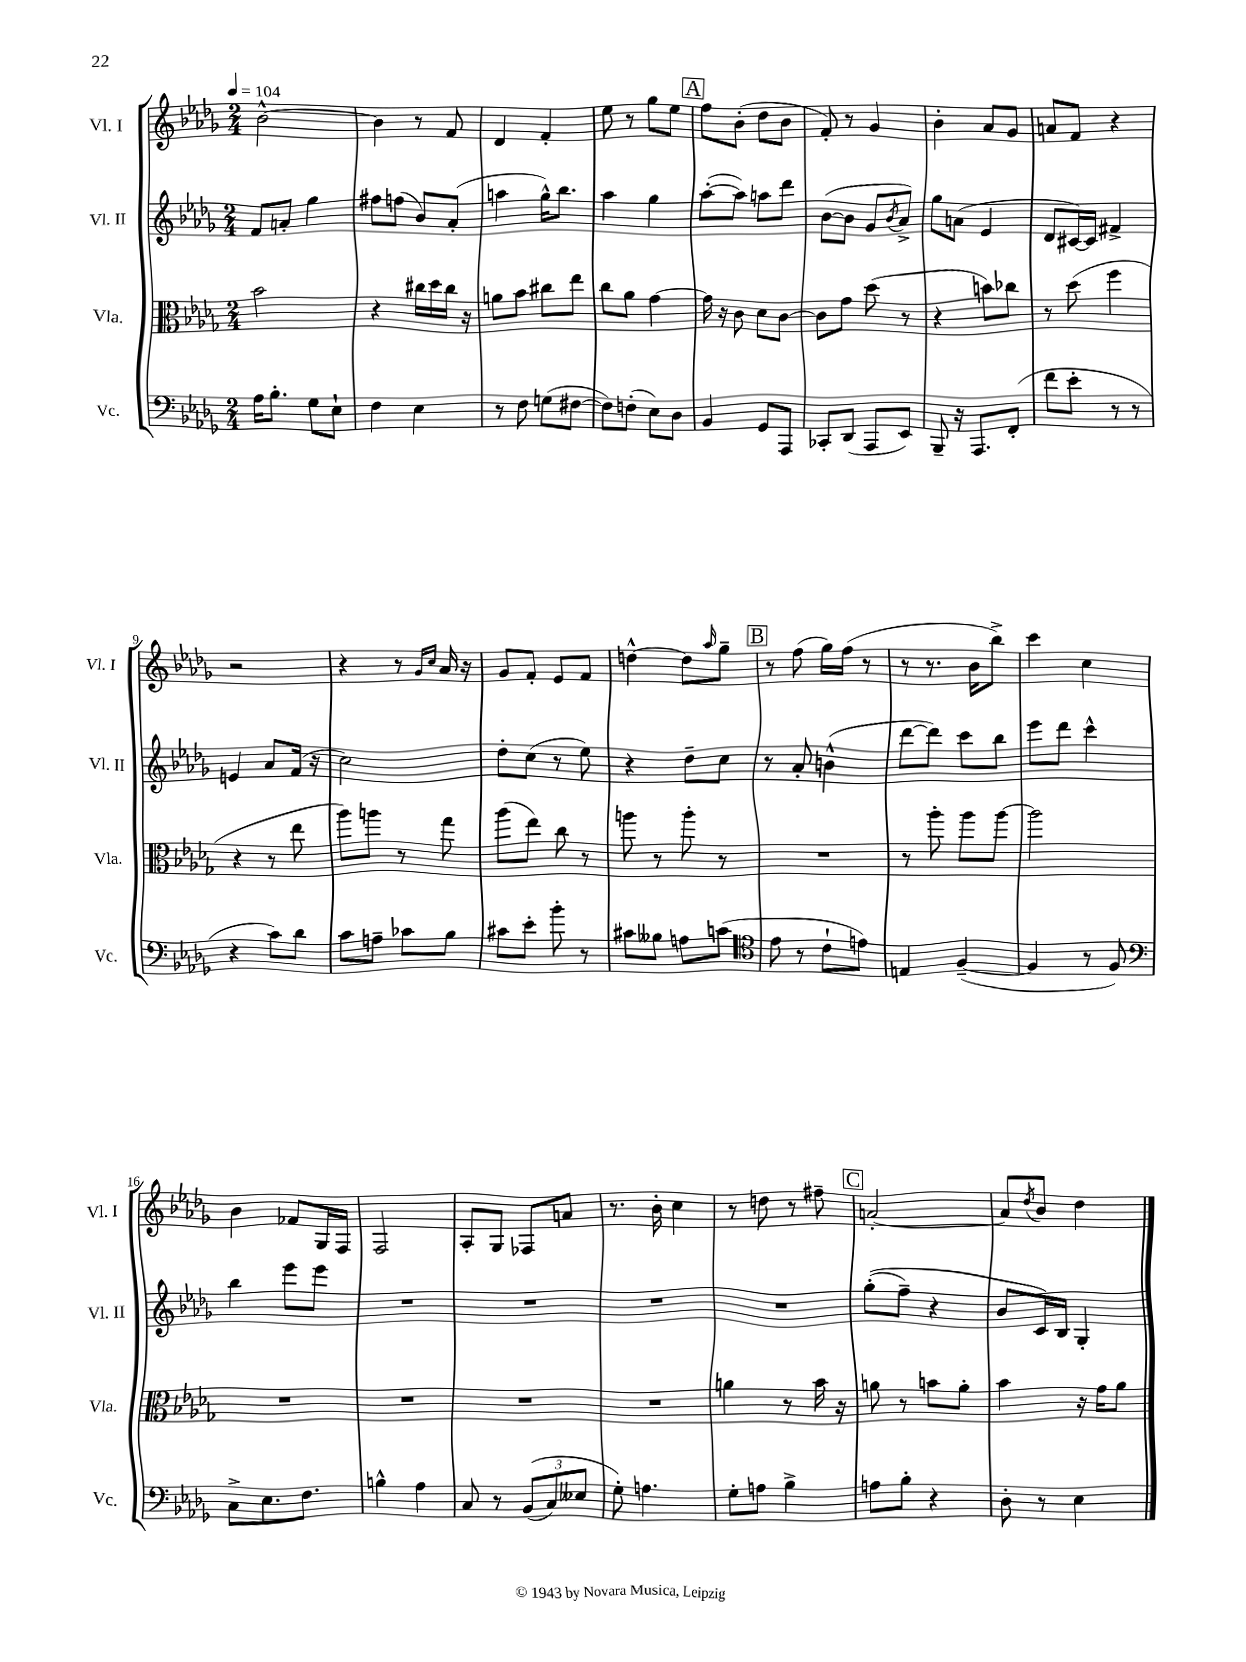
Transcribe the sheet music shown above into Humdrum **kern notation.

**kern	**kern	**kern	**kern
*staff4	*staff3	*staff2	*staff1
*clefF4	*clefC3	*clefG2	*clefG2
*k[b-e-a-d-g-]	*k[b-e-a-d-g-]	*k[b-e-a-d-g-]	*k[b-e-a-d-g-]
*M2/4	*M2/4	*M2/4	*M2/4
*MM104	*MM104	*MM104	*MM104
16A-\LK	2b-\	8f/L	[2b-^^\
8.B-'\J	.	.	.
.	.	8a'/J	.
8G-\L	.	4gg-\	.
8E-`\J	.	.	.
=	=	=	=
4F\	4r	8ff#\L	4b-\]
.	.	(8ff\J	.
4E-\	16cc#\LL	8b-/L)	8r
.	16dd-\	.	.
.	16cc#\JJ	(8a-'/J	8f/
.	16r	.	.
=	=	=	=
8r	8a\L	4aa\	4d-/
8F\	8b-\J	.	.
(8G\L	8cc#\L	16gg-^^\LK)	4f'/
.	.	8.bb-\J	.
[8F#\J	8ee-\J	.	.
=	=	=	=
8F#\]L)	8cc\L	4aa-\	8ee-\
(8F'\J	8a-\J	.	8r
8E-\L)	[4g-\	4gg-\	8gg-\L
8D-\J	.	.	8ee-\J
=	=	=	=
4BB-/	16g-\]	([8aa-'\L	8ff\L
.	16r	.	.
.	8c\	8aa-\]J)	(8b-'\J
8GG-/L	8d-\L	8aa\L	8dd-\L
8AAA-/J	[8c\J	8ddd-\J	8b-\J
=	=	=	=
8CC-'/L	8c\]L	([8b-\L	8f'/)
(8DD-/J	8g-\J	8b-\]J	8r
8AAA-/L	(8dd-\	8g-/L	4g-/
.	.	8qb-/	.
8EE-/J)	8r	8a-^/J)	.
=	=	=	=
8BBB-~/	4r	8gg-\L	4b-'\
16r	.	(8a\J	.
8.AAA-/L	.	.	.
.	8b\L)	4e-/	8a-/L
(8FF'/J	8cc-\J	.	8g-/J
=	=	=	=
8f\L	8r	8d-/L	8a/L
8e-'\J	(8dd-\	[16c#/L)	8f/J
.	.	16c#/]JJ	.
8r	4ff\	4f#^/	4r
8r	.	.	.
=	=	=	=
4r	4r	4e/	2r
8c\L)	8r	8a-/L	.
8d-\J	8ee-\	(16f/Jk	.
.	.	16r	.
=	=	=	=
8c\L	8aa-\L)	2cc\)	4r
8A~\J	8aa\J	.	.
8c-\L	8r	.	8r
.	.	.	16qqg-/LL
.	.	.	16qqcc/JJ
8B-\J	8gg-\	.	16a-/
.	.	.	16r
=	=	=	=
8c#\L	(8aa-\L	8dd-'\L	8g-/L
8e-'\J	8ee-\J)	(8cc\J	8f'/J
8b-'\	8cc\	8r	8e-/L
8r	8r	8ee-\)	8f/J
=	=	=	=
8c#\L	8aa\	4r	[4dd^^\
8B--\J	8r	.	.
8A\L	8aa'\	8dd-~\L	8dd\]L
.	.	.	16qqaa-/
(8c\J	8r	8cc\J	8gg-~\J
=	=	=	=
*clefC4	*	*	*
8e-\	2r	8r	8r
8r	.	8a-'/	(8ff\
8c`\L	.	(4b^^\	16gg-\LL)
.	.	.	(16ff\JJ
8e\J)	.	.	8r
=	=	=	=
4E/	8r	[8ddd-\L	8r
.	8aa-'\	8ddd-\]J)	8.r
([4F~/	8aa-\L	8ccc\L	.
.	.	.	16b-\LK
.	[8aa-\J	8bb-\J	8bb-^\J)
=	=	=	=
4F/]	2aa-\]	8eee-\L	4ccc\
.	.	8ddd-\J	.
8r	.	4ccc^^\	4cc\
8F/)	.	.	.
=	=	=	=
*clefF4	*	*	*
8C^\L	2r	4bb-\	4b-\
8.E-\	.	.	.
.	.	8eee-\L	8f-/L
8.F\J	.	.	.
.	.	8eee-\J	16G-/L
.	.	.	16F/JJ
=	=	=	=
4B^^\	2r	2r	2F/
4A-\	.	.	.
=	=	=	=
8C/	2r	2r	8A-'/L
8r	.	.	8G-/J
&((12BB-/L	.	.	8F-/L
12C/)	.	.	.
.	.	.	8a/J
12E--/J	.	.	.
=	=	=	=
8G-'\&)	2r	2r	8.r
4.A\	.	.	.
.	.	.	16b-'\
.	.	.	4cc\
=	=	=	=
8G-'\L	4a\	2r	8r
8A\J	.	.	8dd\
4B-^\	8r	.	8r
.	16b-\	.	8ff#~\
.	16r	.	.
=	=	=	=
8A\L	8a\	&((8gg-'\L	[2a'/
8B-'\J	8r	8ff~\J)	.
4r	8b\L	4r	.
.	8a'\J	.	.
=	=	=	=
8D-'\	4b-\	8b-/L	8a/]L
.	.	.	8qdd-/
8r	.	16c/L&)	8b-/J
.	.	16B-/JJ	.
4E-\	16r	4G-'/	4dd-\
.	16g-\LK	.	.
.	8a-\J	.	.
==	==	==	==
*-	*-	*-	*-
